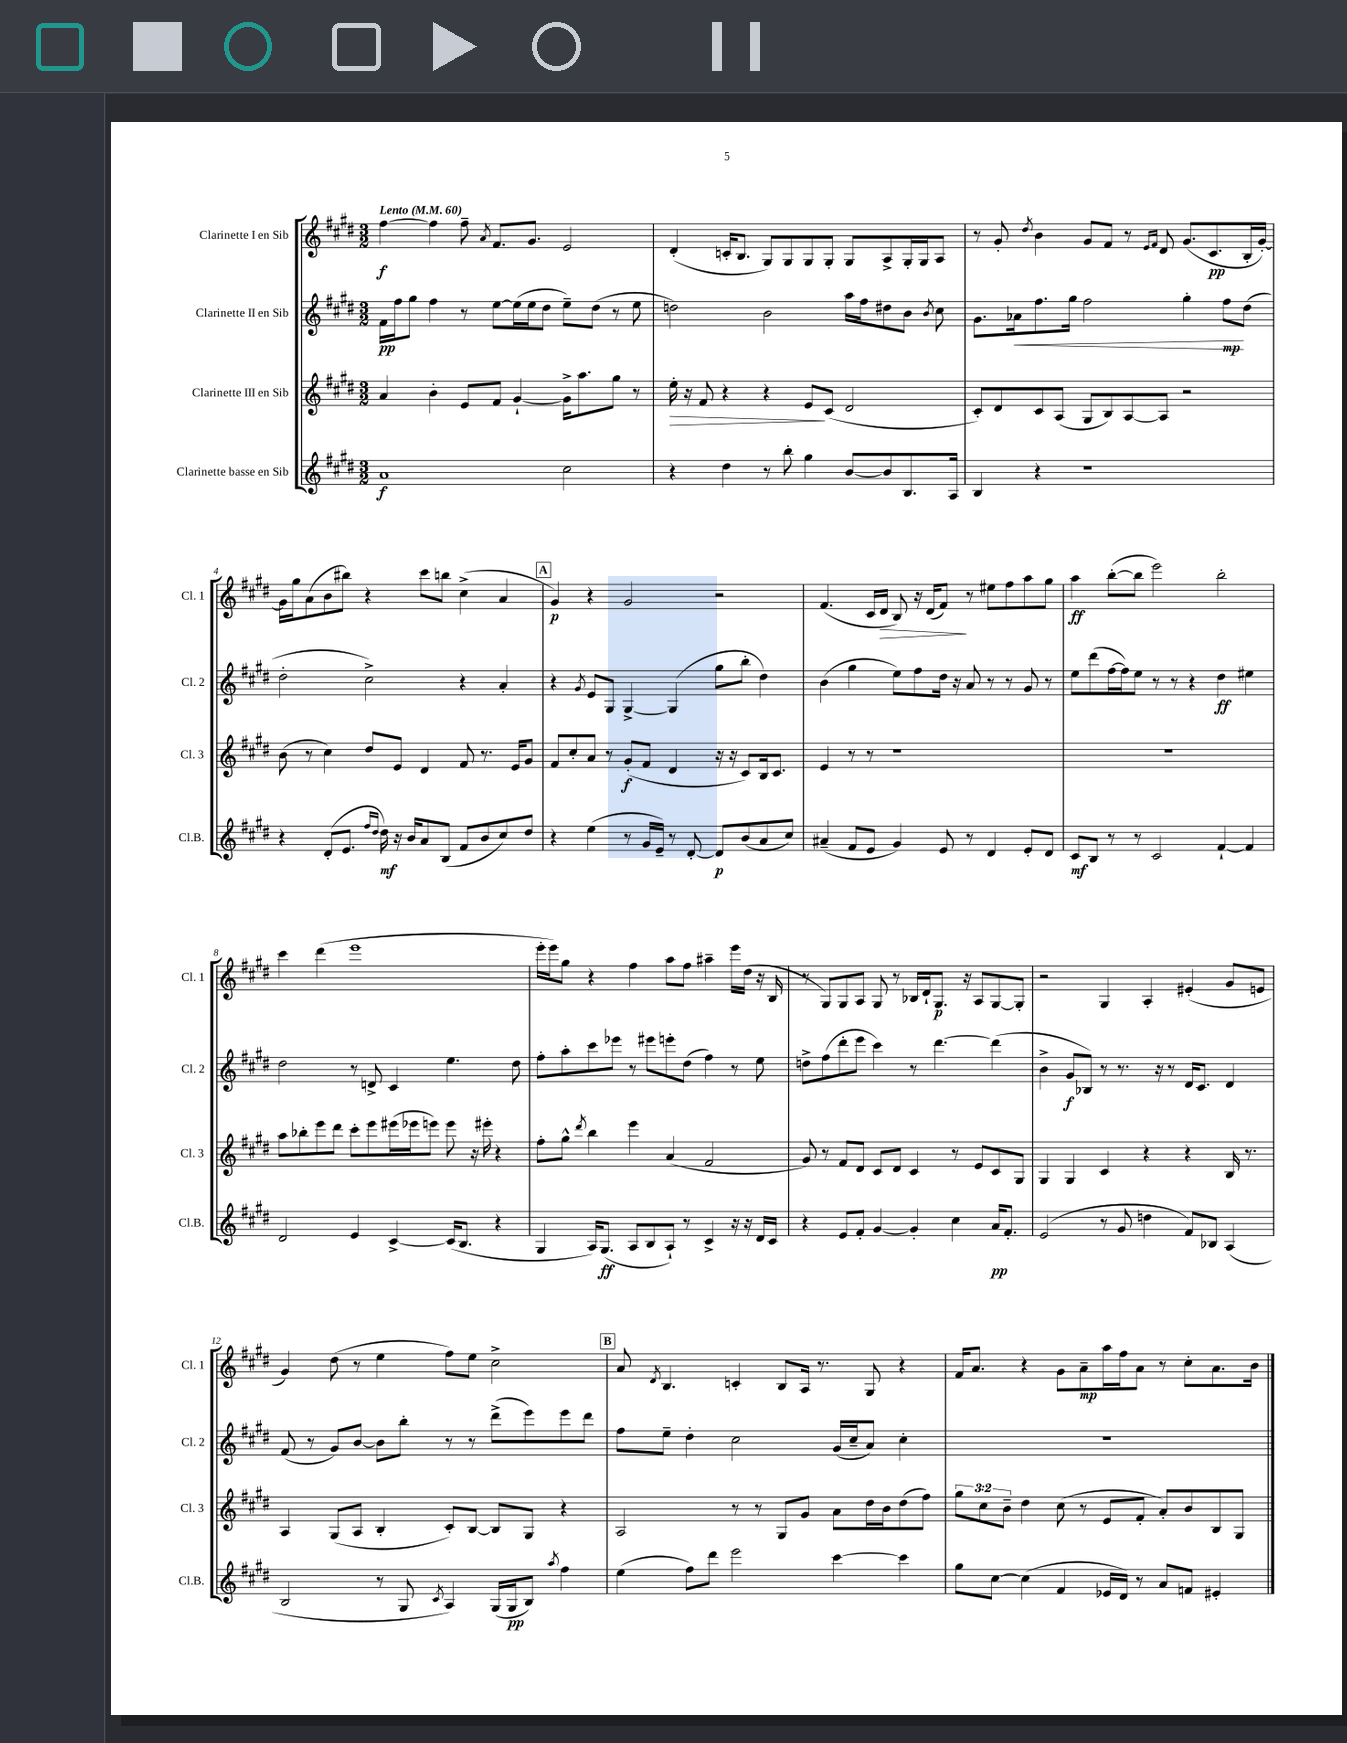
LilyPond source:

<<
\new StaffGroup <<
\new Staff = "s0" \with { instrumentName = "Clarinette I en Sib" shortInstrumentName = "Cl. 1" } {
    \clef treble \key e \major \numericTimeSignature \time 3/2 \tempo "Lento" 4 = 60
    \autoBeamOff fis''4~\f fis''4 fis''8-- \acciaccatura { a'8 } fis'8.[ gis'8.] e'2 |
    dis'4-.( c'16[-. b8.] gis8[) gis8 gis8 gis8]-. gis8[ a8-> gis16-. gis16 a8] |
    r8 gis'8-. \acciaccatura { dis''8 } b'4 gis'8[ fis'8] r8 \grace { e'16[ fis'16] } dis'8 gis'8.[( cis'8.\pp b16-. gis'16]~-.) |
    gis'16[ gis''16 a'8( b'8 bis''8]) r4 cis'''8[ b''8] cis''4->( a'4 |
    \mark \markup { \box "A" } gis'4\p) r4 gis'2 r2 |
    fis'4.( cis'16[ dis'16]\> b8) r16 dis'16[( fis'8]\!) r8 eis''8[ fis''8 a''8 gis''8] |
    a''4\ff b''8[~-.( b''8] e'''2) b''2-. |
    cis'''4 dis'''4( e'''1 |
    e'''16[-. e'''16) gis''8] r4 fis''4 a''8[ fis''8] ais''4-- e'''16[ dis''16]( r16 b16 |
    r8 gis8[) gis8 a8] gis8 r8 bes16[ dis'16-! gis8.]\p r16 a8[ gis8~ gis8]-. |
    r2 gis4 a4-. eis'4-.( gis'8[ e'8] |
    gis'4) dis''8( r8 e''4 fis''8[) e''8] cis''2-> |
    \mark \markup { \box "B" } a'8 \acciaccatura { dis'8 } b4. c'4-. b8[ a16] r8. gis8 r4 |
    fis'16[ a'8.] r4 gis'8[ a'8--\mp a''16 fis''16 a'8] r8 cis''8[-. a'8. b'16] \bar "|." |
}
\new Staff = "s1" \with { instrumentName = "Clarinette II en Sib" shortInstrumentName = "Cl. 2" } {
    \clef treble \key e \major \numericTimeSignature \time 3/2
    \autoBeamOff fis'16[\pp fis''16 gis''8] fis''4 r8 e''8[~ e''16( e''16 dis''8] e''8[--) dis''8]( r8 e''8 |
    d''2) b'2 a''16[ fis''16 dis''8 b'8] \acciaccatura { b'8 } cis''8 |
    gis'8.[ aes'16\< fis''8. gis''16] fis''2 gis''4-. fis''8[\mp\! dis''8]( |
    dis''2-. cis''2->) r4 a'4-. |
    \mark \markup { \box "A" } r4 \acciaccatura { gis'8 } e'8[ gis8] gis4~-> gis4( gis''8[ b''8]-. dis''4) |
    b'4( gis''4 e''8[) fis''8 dis''16] r16 a'8 r8 r8 gis'8 r8 |
    e''8[ dis'''8( fis''16~ fis''16) e''8] r8 r8 r4 dis''4\ff eis''4 |
    dis''2 r8 d'8-> cis'4 e''4. dis''8 |
    fis''8[-. a''8-. cis'''8 ees'''8] r8 eis'''8[ e'''8-. dis''8]( fis''4) r8 e''8 |
    d''8[-> fis''8( dis'''8-. e'''8] cis'''4) r8 dis'''4.~ dis'''4( |
    b'4-> gis'8[\f bes8]) r8 r8. r16 r8 dis'16[ cis'8.] dis'4 |
    fis'8( r8 gis'8[) b'8]~ b'8[ b''8]-. r8 r8 dis'''8[->( e'''8) e'''8 dis'''8] |
    \mark \markup { \box "B" } fis''8[ e''8]-- dis''4-. cis''2 gis'16[( cis''16-- a'8]) cis''4-. |
    R1. \bar "|." |
}
\new Staff = "s2" \with { instrumentName = "Clarinette III en Sib" shortInstrumentName = "Cl. 3" } {
    \clef treble \key e \major \numericTimeSignature \time 3/2 \override Staff.TupletNumber.text = #tuplet-number::calc-fraction-text
    \autoBeamOff a'4 b'4-. e'8[ fis'8] gis'4~-! gis'16[-> a''8. gis''8] r8 |
    e''16-.\> r16 fis'8 r4 r4 e'8[\! cis'8]( dis'2 |
    cis'8[-.) dis'8 cis'8 a8]( gis8[ b8) a8~ a8] r2 |
    b'8( r8 cis''4) dis''8[ e'8] dis'4 fis'8 r8. e'16[ gis'8] |
    \mark \markup { \box "A" } fis'8[ cis''8-. a'8] r8 gis'8[-.\f( fis'8] dis'4 r16 r16 cis'8[) b16 cis'8.] |
    e'4 r8 r8 r1 |
    R1. |
    a''8[ bes''8-. e'''8 dis'''8] cis'''8[-. e'''8 eis'''16( ees'''16 e'''8]) e'''8 r16 eis'''16-. r4 |
    fis''8[-. gis''8]-^ \acciaccatura { dis'''8 } b''4 e'''4 a'4( fis'2 |
    gis'8) r8 fis'8[ dis'8] cis'8[ dis'8] cis'4 r8 e'8[ cis'8 gis8] |
    gis4 gis4 cis'4 r4 r4 b16 r8. |
    a4 gis8[( a8] b4-. cis'8[-.) b8]~ b8[ gis8] r4 |
    \mark \markup { \box "B" } a2 r8 r8 gis8[ gis'8] a'8[ dis''16 b'16 dis''8( fis''8]) |
    \tuplet 3/2 { gis''8[ cis''8 b'8]-- } dis''4 cis''8( r8 e'8[ fis'8]-. a'8[-.) b'8 b8 gis8] \bar "|." |
}
\new Staff = "s3" \with { instrumentName = "Clarinette basse en Sib" shortInstrumentName = "Cl.B." } {
    \clef treble \key e \major \numericTimeSignature \time 3/2
    \autoBeamOff a'1\f cis''2 |
    r4 dis''4 r8 b''8-. gis''4 b'8[~ b'8 b8. a16] |
    b4 r4 r1 |
    r4 dis'8[-.( e'8.] \grace { fis''16[ dis''16] } dis''16\mf) r16 b'16[ a'8 b8]( fis'8[ b'8 cis''8) dis''8] |
    \mark \markup { \box "A" } r4 e''4( r8 gis'16[ e'16]--) r8 dis'8~-. dis'8[\p b'8( a'8 cis''8]) |
    ais'4--( fis'8[ e'8] gis'4) e'8 r8 dis'4 e'8[-. dis'8] |
    cis'8[\mf b8] r8 r8 cis'2 fis'4~-! fis'4 |
    dis'2 e'4 cis'4~-> cis'16[( b8.] r4 |
    gis4 a16[) gis8.]\ff( a8[ b8 a8]-!) r8 cis'4-> r16 r16 dis'16[ cis'16] |
    r4 e'8[ fis'8]-. gis'4~ gis'4-. cis''4 a'16[\pp fis'8.]-. |
    e'2( r8 gis'8 d''4 fis'8[) bes8] a4( |
    b2 r8 gis8 \acciaccatura { cis'8 } a4) gis16[( gis16\pp b8]) \acciaccatura { a''8 } fis''4 |
    \mark \markup { \box "B" } e''4( fis''8[) dis'''8] e'''2 cis'''4~ cis'''4 |
    gis''8[ cis''8]~ cis''4( fis'4 ees'16[ dis'16]) r8 a'8[ f'8] eis'4-. \bar "|." |
}
>>
>>
